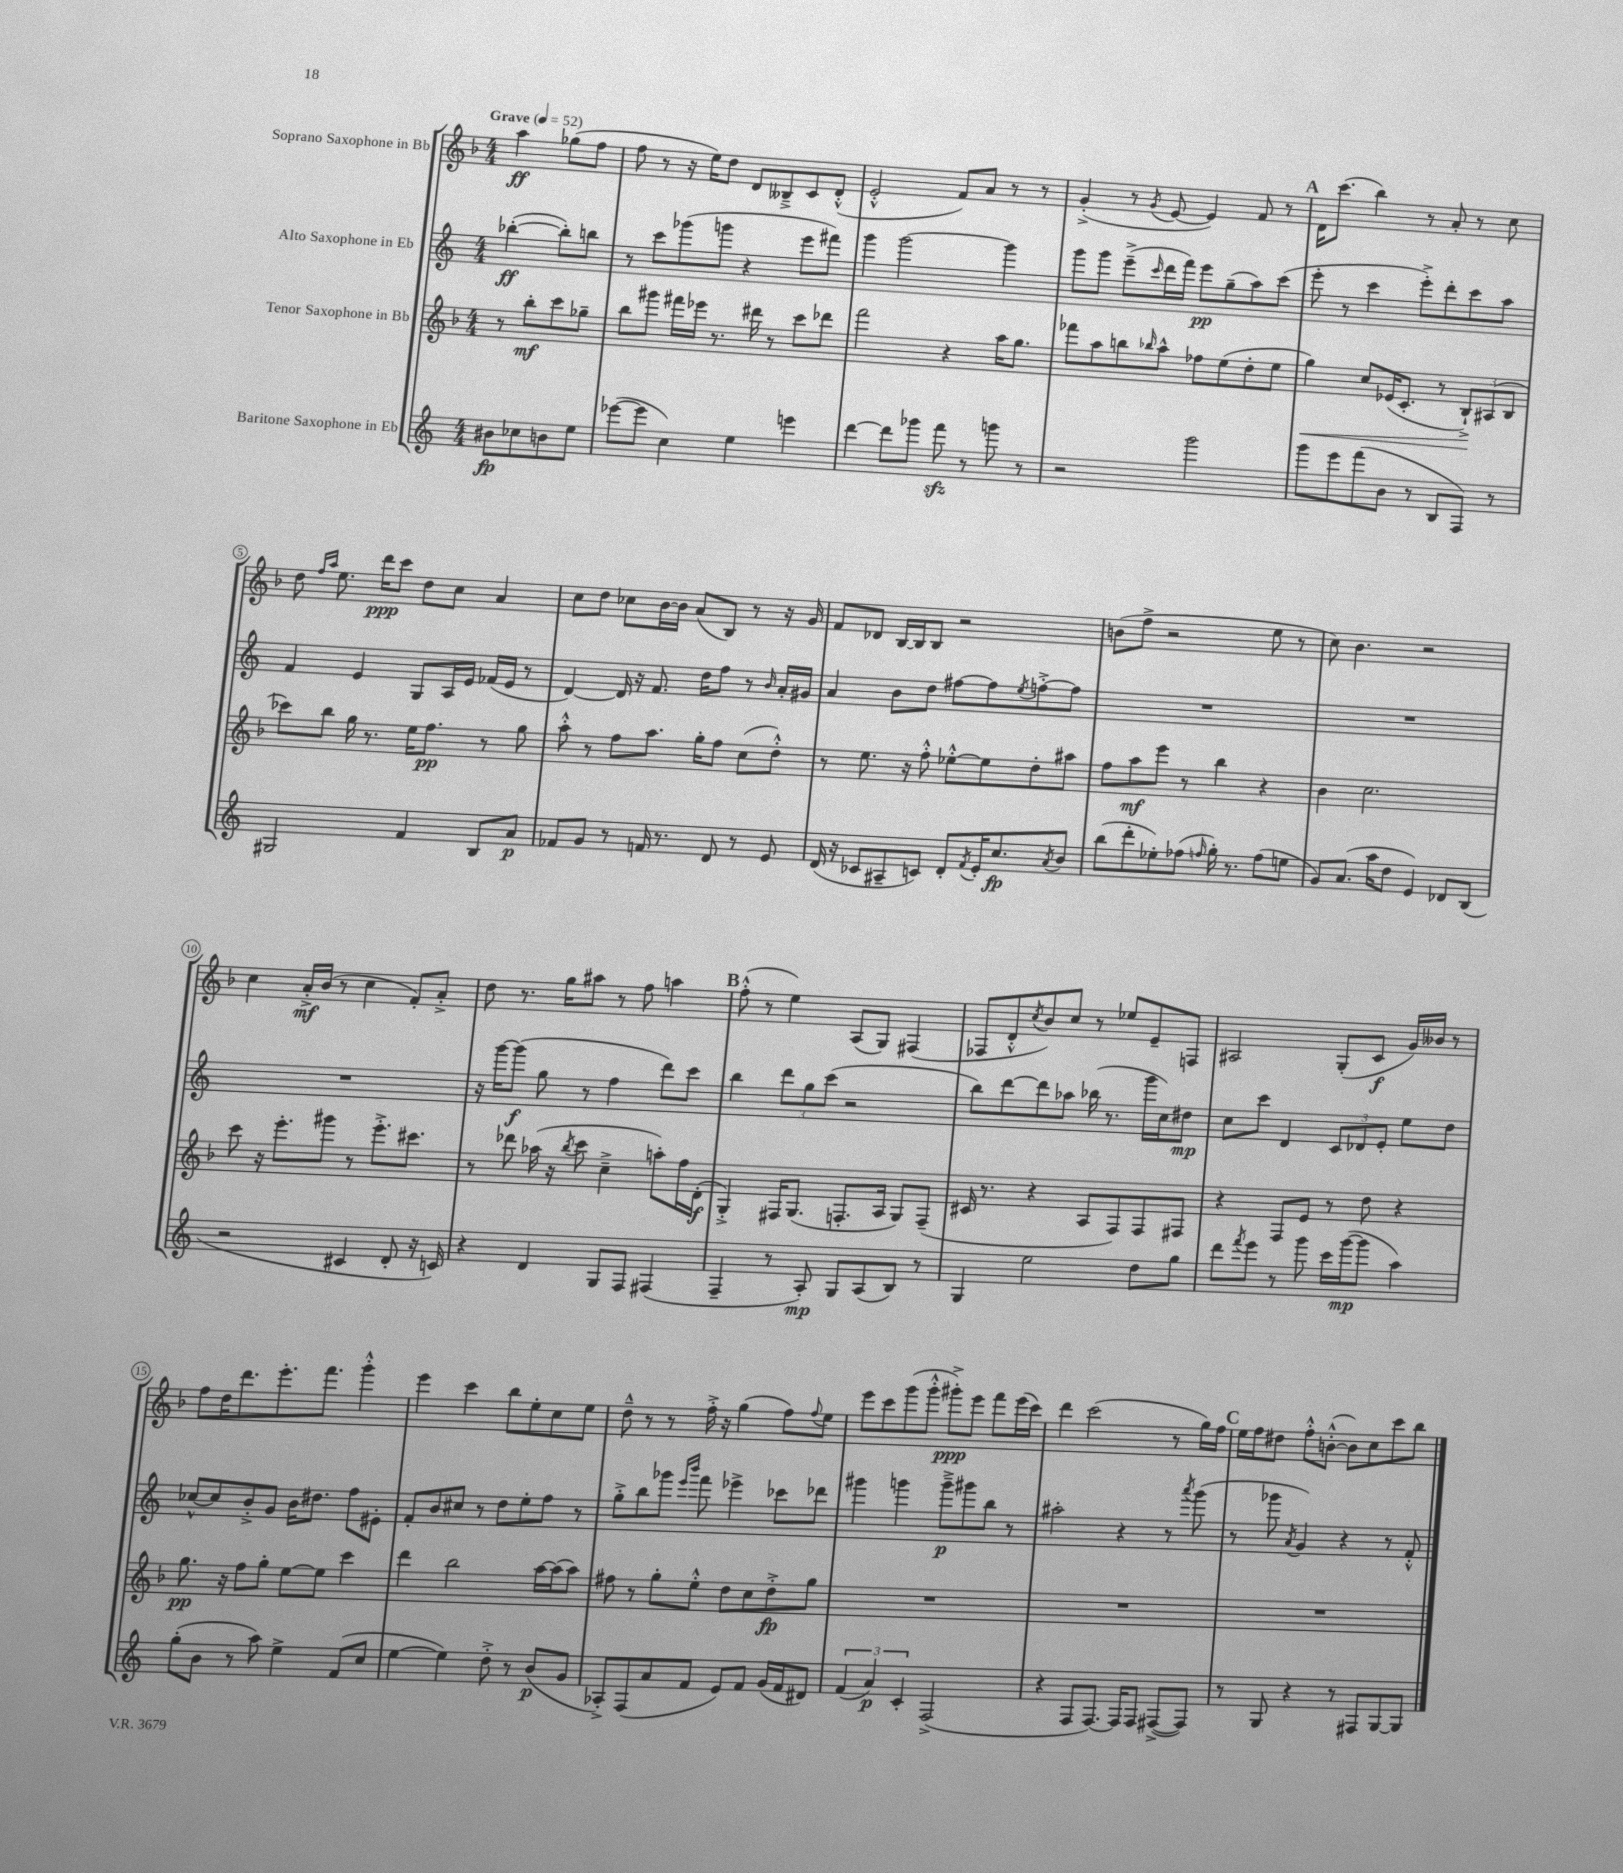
<<
\new StaffGroup <<
\new Staff = "s0" \with { instrumentName = "Soprano Saxophone in Bb" } {
    \clef treble \key f \major \numericTimeSignature \time 4/4 \partial 2 \tempo "Grave" 4 = 52
    a''4\ff ges''8( f''8 |
    f''8 r8 r16 e''16) d''8 d'8 beses8---> c'8 d'8-.-^( |
    e'2-.-^ f'8) a'8 r8 r8 |
    g'4-.->( r8 \acciaccatura { g'8 } e'8~ e'4) f'8 r8 |
    \mark \markup { \bold "A" } d'16 c'''8.( bes''4) r8 a'8-. r8 c''8 |
    d''8 \grace { f''16 a''16 } e''8. d'''16\ppp c'''8 d''8 c''8 a'4 |
    c''8 d''8 ces''8 bes'16~ bes'16 a'8( bes8) r8 r16 g'16 |
    f'8 des'8 bes16~ bes16 bes8 r2 |
    b'8( f''8-> r2 e''8 r8 |
    c''8) bes'4. r2 |
    c''4 a'16-.->\mf bes'16( r8 c''4 f'8-.) a'8-.-> |
    d''8 r8. g''16 ais''8 r8 f''8 a''4 |
    \mark \markup { \bold "B" } f''8-.-^( r8 e''4) a8( g8) fis4( |
    fes8 d'8-.-^ \acciaccatura { c''8 } bes'8) c''8 r8 ees''8 e'8-- f8 |
    ais2 g8-.( c'8\f g'16) beses'16 r8 |
    f''8 d''16 d'''8. e'''8.-. f'''8. g'''4-.-^ |
    e'''4 c'''4 bes''8 e''8-. c''8 e''8 |
    d''8---^ r8 r8 f''16-.-> r16 g''4( f''8) \appoggiatura { f''8 } e''8 |
    e'''8 c'''8 g'''8( g'''8-.-^ gis'''8-.->\ppp) e'''8 f'''8 e'''16( c'''16) |
    d'''4 c'''2( r8 g''16) f''16 |
    \mark \markup { \bold "C" } e''16 f''16 dis''8 f''8-.-^ b'8~-.-^( b'8) c''8 c'''8 bes''8 \bar "|." |
}
\new Staff = "s1" \with { instrumentName = "Alto Saxophone in Eb" } {
    \clef treble \key c \major \numericTimeSignature \time 4/4 \partial 2
    bes''4~-.\ff( bes''8-.) b''8 |
    r8 c'''8 ges'''8( g'''8 r4 e'''8 fis'''8) |
    g'''4 g'''2~ g'''4 |
    g'''8 g'''8 e'''8--->( \grace { c'''16 } d'''16 f'''16) e'''8\pp g''8--( a''8) c'''8( |
    \mark \markup { \bold "A" } e'''8-. r8 c'''4 e'''8-.->) d'''8-. c'''8 a''8 |
    f'4 e'4 g8 a16 e'16 fes'16( e'16 r8 |
    d'4~) d'16 r16 f'8. d''16 f''8 r8 \grace { b'16 } a'16-. gis'16 |
    a'4 b'8 d''8 fis''8~ fis''8 \acciaccatura { e''8 } f''8~-.-> f''8 |
    R1 |
    R1 |
    R1 |
    r16 g'''16~ g'''8\f( g''8 r8 f''4 d'''8) c'''8 |
    \mark \markup { \bold "B" } b''4 \tuplet 3/2 { d'''8 g''8 c'''8( } r2 |
    b''8) d'''8~ d'''8 aes''8 bes''16( r8. g'''16 c''16) dis''8\mp |
    c''8 c'''8 d'4 \tuplet 3/2 { c'8 des'8 e'8-. } e''8 d''8 |
    ces''8~-^ ces''8 b'8-.-> g'8 b'16 dis''8. f''8 eis'8-. |
    f'8-. b'8 cis''8 r8 d''8 e''8-. f''8 r8 |
    g''8-.-> b''8 ges'''8 \grace { e'''16 b'''16 } f'''8 ees'''4-> ces'''8 des'''8 |
    gis'''4 g'''4 g'''8--->\p gis'''8 b''8 r8 |
    ais''2-. r4 r8 \acciaccatura { a'''8 } g'''8( |
    \mark \markup { \bold "C" } r8 ges'''8 \acciaccatura { a'8 } g'4) r4 r8 f'8-.-^ \bar "|." |
}
\new Staff = "s2" \with { instrumentName = "Tenor Saxophone in Bb" } {
    \clef treble \key f \major \numericTimeSignature \time 4/4 \partial 2
    r8 bes''8-.\mf c'''8 ges''8-- |
    bes''8 gis'''8 fis'''16 ees'''16 r8. dis'''16 r8 c'''8 des'''8 |
    f'''2 r4 a''16 g''8. |
    fes'''8 a''8 b''8 \grace { bes''16 } a''8-^ fes''8 e''8( d''8-. e''8 |
    \mark \markup { \bold "A" } g''4\<) c''8 ees'16( c'8.-. r8 \tuplet 3/2 { bes8-!->\!) ais8( bes8 } |
    ces'''8) bes''8 g''16 r8. e''16 f''8.\pp r8 g''8 |
    a''8-.-^ r8 f''8 a''8. g''16-. f''8 c''8( d''8-.-^) |
    r8 e''8. r16 f''8-.-^ ees''8~-.-^ ees''8 d''8-. ais''8 |
    f''8 a''8\mf e'''8 r8 bes''4 r4 |
    bes'4 c''2. |
    c'''8 r16 e'''8.-. gis'''8 r8 e'''8.-.-> cis'''8. |
    r8 des'''8 aes''16( r16 \acciaccatura { bes''8 } c'''8 c''4---> a''8-.) f''16 d'16-.\f( |
    \mark \markup { \bold "B" } g4-.->) fis16 g8.( f8.-. a16 g8) f8--( |
    cis'16 r8. r4 a8 f8) f8 fis8 |
    r4 f8 e'8 r8 d''8 r4 |
    g''8.\pp r16 f''8 g''8-. e''8~ e''8 c'''4 |
    d'''4 bes''2 a''16~ a''16( a''8) |
    fis''8 r8 g''8-. e''8-.-^ d''8 c''8 d''8-.->\fp g''8 |
    R1 |
    R1 |
    \mark \markup { \bold "C" } R1 \bar "|." |
}
\new Staff = "s3" \with { instrumentName = "Baritone Saxophone in Eb" } {
    \clef treble \key c \major \numericTimeSignature \time 4/4 \partial 2
    bis'8\fp ces''8 b'8 e''8 |
    ees'''8~( ees'''8 c''4) e''4 e'''4 |
    d'''4~ d'''8 ges'''8 f'''8\sfz r8 g'''8 r8 |
    r2 g'''2 |
    \mark \markup { \bold "A" } g'''8 e'''8 f'''8( b'8 r8 b8 f8) r8 |
    gis2 f'4 b8 a'8\p |
    fes'8 g'8 r8 f'16 r8. d'8 r8 e'8 |
    d'16( r16 ces'8 ais8-- c'8) d'8-. \acciaccatura { f'8 } e'16-. c''8.\fp \acciaccatura { a'8 } b'8 |
    b''8( d'''8-. ees''8-.) fes''8( \grace { f''16 } g''16-.) r8. f''8( e''8 |
    g'8) a'8.( a''16 d''8 e'4) des'8 b8( |
    r2 cis'4 d'8-. r16 c'16) |
    r4 d'4 g8 f8 fis4( |
    \mark \markup { \bold "B" } f4-- r8 a8-.\mp) g8 a8( b8) r8 |
    g4 e''2 d''8 g''8 |
    d'''8 \acciaccatura { f'''8 } e'''8 r8 g'''8 c'''16 g'''16~\mp( g'''8 a''4) |
    g''8-.( b'8 r8 a''8) e''4-> f'8( c''8 |
    e''4~ e''4) d''8-.-> r8 b'8\p( g'8 |
    aes8-.->) f8( a'8 f'8 e'8) f'8 g'16( f'16 dis'8) |
    \tuplet 3/2 { f'4( a'4\p) c'4-. } f2->( |
    r4 f8 f8.~) f16 f8 fis8~->( fis8) |
    \mark \markup { \bold "C" } r8 g8 r4 r8 fis8 g8~ g8 \bar "|." |
}
>>
>>
\layout { \context { \Score \override BarNumber.stencil = #(make-stencil-circler 0.1 0.3 ly:text-interface::print) } }
